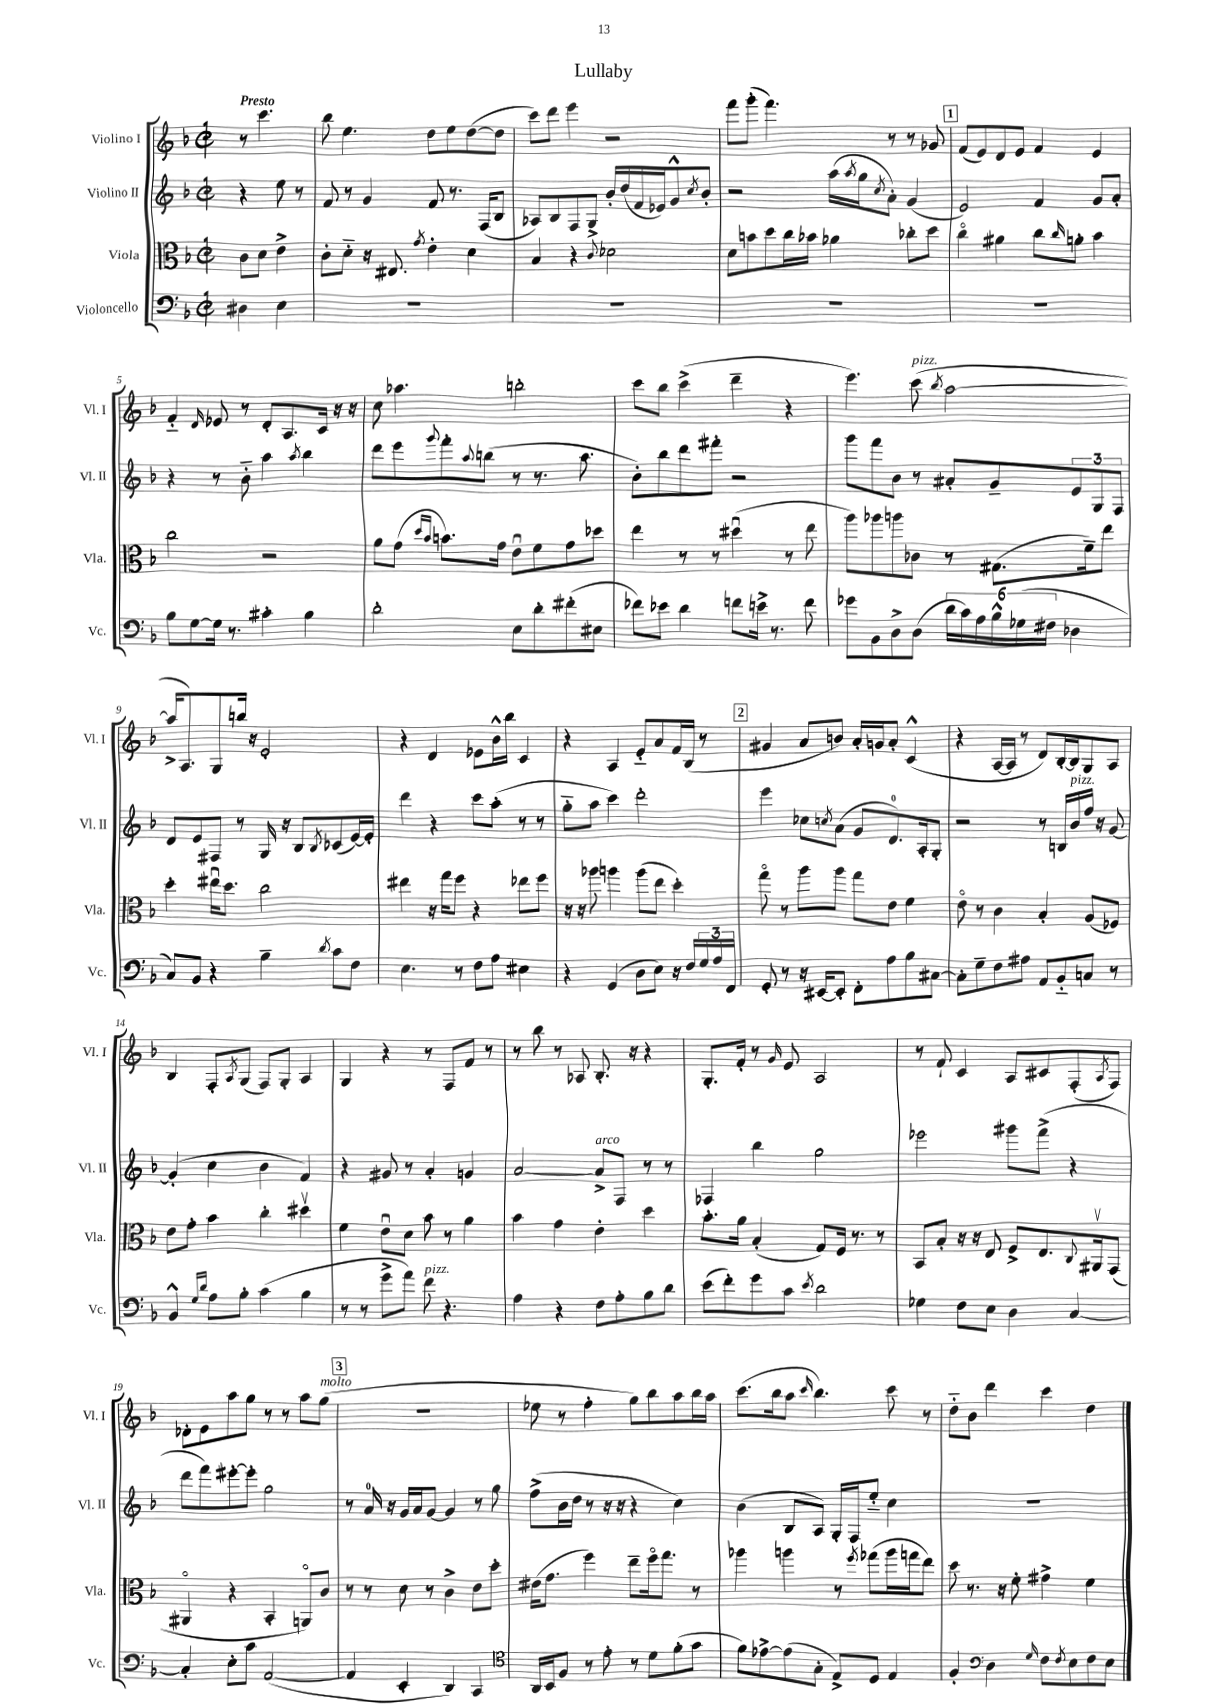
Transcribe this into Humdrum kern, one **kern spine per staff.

**kern	**kern	**kern	**kern
*staff4	*staff3	*staff2	*staff1
*clefF4	*clefC3	*clefG2	*clefG2
*k[b-]	*k[b-]	*k[b-]	*k[b-]
*M2/2	*M2/2	*M2/2	*M2/2
*met(c|)	*met(c|)	*met(c|)	*met(c|)
4D#	8c	4r	8r
.	8d	.	4.ccc
4E	4e^	8ee	.
.	.	8r	.
=	=	=	=
1r	8c'	8f	8bb-
.	8d'~	8r	4.ee
.	16r	4g	.
.	8.E#	.	.
.	8qg	.	.
.	4e'	8f	8dd
.	.	8.r	8ee
.	4d	.	([8dd
.	.	(16F	.
.	.	8B-	8dd]
=	=	=	=
1r	4B-	8A-)	8ccc)
.	.	8B-	8ddd
.	4r	8F	4eee
.	.	8G^	.
.	8qqc	.	.
.	2d-	16b-'	2r
.	.	(16dd	.
.	.	16f	.
.	.	16e-)	.
.	.	8g^^	.
.	.	8qcc	.
.	.	8b-'	.
=	=	=	=
1r	8d	2r	8fff
.	8b	.	(8ggg'
.	8dd	.	4.fff)
.	16cc	.	.
.	16b-	.	.
.	4a-	(16aa	.
.	.	8qaa	.
.	.	16gg	.
.	.	8qcc	.
.	.	8a')	8r
.	8cc-'	(4g	8r
.	8dd	.	8g-
=	=	=	=
1r	4cco	2e)	(8f
.	.	.	8e)
.	4a#	.	8d
.	.	.	8e
.	8cc	4f	4f
.	16qqcc	.	.
.	8a'	.	.
.	4b-	8g	4e
.	.	8a'	.
=	=	=	=
8B-	2cc	4r	4f'~
[8G	.	.	.
.	.	.	16qqd
16G]	.	8r	8e-
8.r	.	.	.
.	.	8b-'~	8r
4c#'	2r	4aa	8d'
.	.	.	8.A
.	.	8qaa	.
4B-	.	4bb-	.
.	.	.	16c
.	.	.	16r
.	.	.	16r
=	=	=	=
2d'	8a	8ddd	8cc
.	(8g	8eee	4.aa-
.	16qqdd	.	.
.	16qqb-	8qqggg	.
.	8.b)	8fff'	.
.	.	8qqaa	.
.	.	(8bb	.
.	16g	.	.
8E	8eu	8r	2bb'
8d'	8f	8.r	.
(8f#'	8g	.	.
.	.	8.aa	.
8E#	8dd-	.	.
=	=	=	=
8f-)	4ee	8b-')	8ccc
8e-	.	8bb-	8bb-
4d	8r	8ddd	(4ccc^
.	8r	8fff#'	.
8f	(4dd#u	2r	4ddd~
16e^	.	.	.
8.r	.	.	.
.	8r	.	4r
8f	8ee	.	.
=	=	=	=
8g-	8aa)	8ggg	4.eee)
8BB-	8aa-	8fff	.
8D^	8aa	8b-	.
(8D	8c-	8r	(8ccc
.	.	.	8qbb-
24d	8r	8a#'	[2aa
24c)	.	.	.
24A	.	.	.
24B-^^	(8.G#	8g~	.
(24G-	.	.	.
24F#	.	.	.
4D-	.	12e	.
.	16f~)	.	.
.	.	12G	.
.	8ee	.	.
.	.	12F	.
=	=	=	=
8C)	4dd'	8d	16aa^]
.	.	.	8.A)
8BB-	.	8e	.
4r	16ee#u	8F#	8G
.	8.dd	.	.
.	.	8r	16bb
.	.	.	16r
4B-~	2cc	16G	2e'
.	.	16r	.
.	.	8B-	.
8qd	.	8qB-	.
8c	.	(8c-	.
8F	.	[16e)	.
.	.	16e']	.
=	=	=	=
4.E	4ee#	4ddd	4r
.	16r	4r	4d
.	16gg	.	.
8r	8ff	.	.
8F	4r	8ccc	8e-
8A	.	(8aa'	16b-^^
.	.	.	16bb-
4E#	8ee-	8r	4c
.	8ff	8r	.
=	=	=	=
4r	16r	8gg'~	4r
.	16r	.	.
.	8aa-	8aa	.
(4GG	4aa	4ccc)	4A
8D	(8aa	2ddd'	8e'~
8E)	8ee	.	8a
16r	4dd')	.	16f
16F	.	.	(16B-
24G	.	.	8r
24A	.	.	.
24FF	.	.	.
=	=	=	=
8GG'	8ggo	4eee	4g#
8r	8r	.	.
16r	8aa	8cc-	8a
[16EE#	.	.	.
.	.	8qcc	.
8EE#']	8aa	(8a	8b)
8FF'	8gg	8g	16a'
.	.	.	16g
8A	8e	8.d)	8a'
8B-	4f	.	(4c^^
.	.	16A'	.
[8C#	.	8G'	.
=	=	=	=
8C#']	8eo	2r	4r
8G~	8r	.	.
8F	4c	.	[16A
.	.	.	16A]
8A#	.	.	8r
8AA	4B-'	8r	8d)
8BB-'~	.	16B	[16B-'
.	.	16b-	16B-]
8C	(8A	16ff	8G
.	.	16r	.
8r	8F-)	[8g	8A
=	=	=	=
4BB-^^	8e	(4g']	4B-
.	8g'	.	.
16qqG	.	.	.
16qqd	.	.	.
8A	4b-	4cc	8F'
.	.	.	8qA
8B-'	.	.	(8G
(4c	4cc'	4b-	8F)
.	.	.	8G'
4B-	4dd#v	4f)	4A
=	=	=	=
8r	4f	4r	4G
8r	.	.	.
8g^	8eu	8g#	4r
8a)	8d	8r	.
8f	8b-	4a'	8r
4.r	8r	.	8F
.	4a	4g	8f
.	.	.	8r
=	=	=	=
4A	4b-	[2a	8r
.	.	.	8bb-
4r	4g	.	8r
.	.	.	8A-
8F	4e'	8a^]	8.B-'
8A'	.	8F	.
.	.	.	16r
8B-	4dd	8r	4r
8d	.	8r	.
=	=	=	=
(8e	8.b-'	4F-	8.G'
8f')	.	.	.
.	16a	.	16f'
8g	(4B-'	4bb-	8r
.	.	.	16qqg
8c	.	.	8e
8qe	.	.	.
2d	8G)	2gg	2A
.	16F	.	.
.	8.r	.	.
.	8r	.	.
=	=	=	=
4G-	8BB-	2eee-	8r
.	8B-'	.	8f`
8F	16r	.	4c
.	16r	.	.
8E	8E	.	.
4D	8F^	8ggg#	8A
.	8.E	(8fff^	8c#
[4C	.	4r	(8F'
.	8qqC	.	.
.	16AA#v	.	.
.	.	.	8qA
.	(8GG	.	8F)
=	=	=	=
4C']	4AA#o	8ddd	8d-'
.	.	8fff)	8e
8E'	4r	[8eee#'	8aa
8c	.	8eee#']	8gg
([2AA	4BB-'	2gg	8r
.	.	.	8r
.	8AAo)	.	8aa
.	8c	.	(8gg
=	=	=	=
4AA]	8r	8r	1r
.	8r	16a	.
.	.	16r	.
4EE'	8d	16g	.
.	.	16a	.
.	8r	[8g	.
4DD)	4c^	4g]	.
4CC	8e	8r	.
.	8dd'	8gg	.
=	=	=	=
*clefC4	*	*	*
16AA	(16e#	(8ff^	8ee-
16BB-	8.g	.	.
8F	.	16b-	8r
.	.	16dd	.
8r	4ff)	8r	4ff'
8e'	.	16r	.
.	.	16r	.
8r	8ee~	4r	8gg)
8d	16ffo	.	8bb-
.	8.gg	.	.
(8f'	.	4cc)	8aa
8g	8r	.	16bb-
.	.	.	16aa
=	=	=	=
8f)	4aa-	(4b-	(8.ccc
[8e-^	.	.	.
.	.	.	16bb-
(8e-]	4aa	8B-	8aa
.	.	.	16qqccc
8G'	.	8A)	4.bb-)
8E^)	8r	16G'	.
.	.	16F	.
.	8qff	.	.
8D	(8gg-	8ee'~	.
4E	16aa	4cc	8ccc
.	16gg	.	.
.	8ee)	.	8r
=	=	=	=
4F'	8dd	1r	8dd'~
.	8.r	.	8b-
*clefF4	*	*	*
4D	.	.	4ddd
.	16r	.	.
.	8f'	.	.
16qqG	.	.	.
8F	4g#^	.	4ccc
8qF	.	.	.
8E	.	.	.
8F	4f	.	4dd
8E	.	.	.
==	==	==	==
*-	*-	*-	*-
